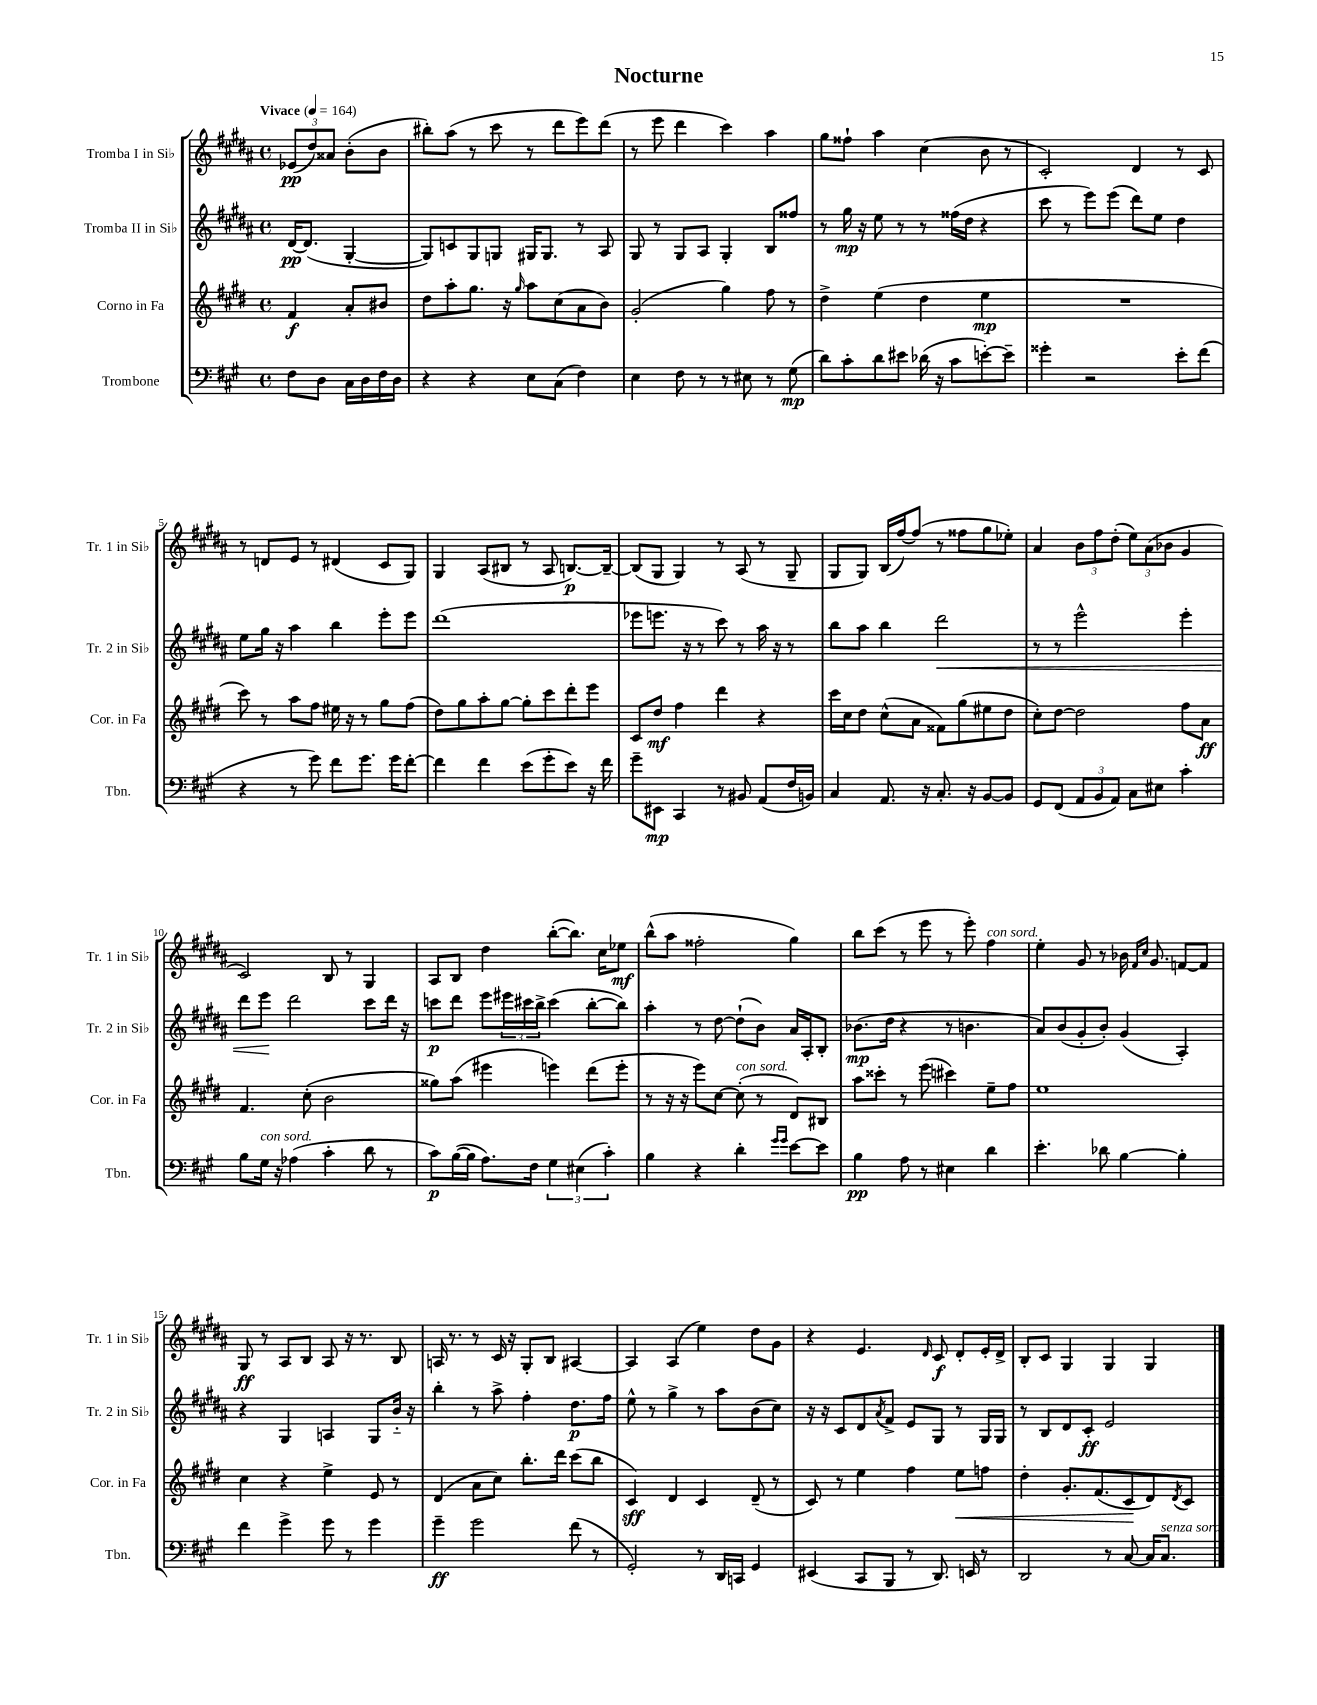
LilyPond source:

\header { title = "Nocturne" }
<<
\new StaffGroup <<
\new Staff = "s0" \with { instrumentName = "Tromba I in Sib" shortInstrumentName = "Tr. 1 in Sib" } {
    \clef treble \key b \major \defaultTimeSignature \time 4/4 \partial 2 \tempo "Vivace" 4 = 164
    \tuplet 3/2 { ees'8\pp( dis''8) aisis'8 } b'8-.( b'8 |
    bis''8-.) ais''8( r8 cis'''8 r8 dis'''8 e'''8) dis'''8( |
    r8 e'''8 dis'''4 cis'''4) ais''4 |
    gis''8 fisis''8-! ais''4 cis''4( b'8 r8 |
    cis'2-.) dis'4 r8 cis'8 |
    r8 d'8 e'8 r8 dis'4( cis'8 gis8) |
    gis4 ais8( bis8 r8 ais8 b8.~\p) b16~-- |
    b8( gis8 gis4) r8 ais8( r8 gis8-- |
    gis8 gis8) b16( fis''16~) fis''8( r8 fisis''8 gis''8 ees''8-.) |
    ais'4 \tuplet 3/2 { b'8 fis''8 dis''8-.( } \tuplet 3/2 { e''8) ais'8( bes'8 } gis'4 |
    cis'2) b8 r8 gis4 |
    ais8 b8 dis''4 b''8~-.( b''8.) cis''16 ees''8\mf |
    b''8-^( ais''8 fisis''2-. gis''4) |
    b''8 cis'''8( r8 e'''8 r8 e'''8-.) fis''4^\markup { \italic "con sord." } |
    e''4-. gis'8 r8 bes'16 \grace { fis'16 cis''16 } gis'8. f'8~ f'8 |
    gis8\ff r8 ais8 b8 ais8 r16 r8. b8 |
    a16 r8. r8 cis'16 r16 gis8-. b8 ais4~ |
    ais4 ais4( e''4) dis''8 gis'8 |
    r4 e'4. \grace { dis'16 } cis'8\f dis'8-. e'16-. dis'16-> |
    b8-. cis'8 gis4 gis4 gis4 \bar "|." |
}
\new Staff = "s1" \with { instrumentName = "Tromba II in Sib" shortInstrumentName = "Tr. 2 in Sib" } {
    \clef treble \key b \major \defaultTimeSignature \time 4/4 \partial 2
    dis'16~\pp dis'8.( gis4~-. |
    gis8) c'8 gis8 g8 gis16 gis8. r8 ais8 |
    gis8 r8 gis8 ais8 gis4-. b8 fisis''8 |
    r8 gis''16\mp r16 e''8 r8 r8 fisis''16( dis''16 r4 |
    cis'''8 r8 e'''8) e'''8( dis'''8) e''8 dis''4 |
    e''8 gis''16 r16 ais''4 b''4 e'''8-. e'''8 |
    dis'''1( |
    ees'''8 e'''8. r16 r8 cis'''8) r8 ais''16 r16 r8 |
    b''8 ais''8 b''4 dis'''2\< |
    r8 r8 e'''2-^ e'''4-. |
    dis'''8 e'''8\! dis'''2 cis'''8 dis'''16 r16 |
    c'''8\p dis'''8 e'''8 \tuplet 3/2 { eis'''16 cis'''16 b''16-> } cis'''4( b''8~-. b''8) |
    ais''4-. r8 dis''8~ dis''8-!( b'8) ais'16 ais16-. b8-. |
    bes'8.\mp( dis''16 r4 r8 b'4. |
    ais'8) b'8( gis'8-. b'8-.) gis'4( ais4-.) |
    r4 gis4 a4 gis8 b'16-_ r16 |
    b''4-. r8 ais''8-> fis''4-. dis''8.\p fis''16 |
    e''8-^ r8 gis''4-> r8 ais''8 b'8( cis''8) |
    r16 r16 cis'8 dis'8 \acciaccatura { ais'8 } fis'8-> e'8 gis8 r8 gis16 gis16 |
    r8 b8 dis'8 cis'8-.\ff e'2 \bar "|." |
}
\new Staff = "s2" \with { instrumentName = "Corno in Fa" shortInstrumentName = "Cor. in Fa" } {
    \clef treble \key e \major \defaultTimeSignature \time 4/4 \partial 2
    fis'4\f a'8-. bis'8 |
    dis''8 a''8-. gis''8. r16 \grace { gis''16 } a''8 cis''8( a'8 b'8) |
    gis'2-.( gis''4) fis''8 r8 |
    dis''4-> e''4( dis''4 e''4\mp |
    R1 |
    cis'''8) r8 a''8 fis''8 eis''16 r16 r8 gis''8 fis''8( |
    dis''8) gis''8 a''8-. gis''8~ gis''8-. cis'''8 dis'''8-. e'''8 |
    cis'8 dis''8\mf fis''4 dis'''4 r4 |
    cis'''16 cis''16 dis''8 cis''8-^( a'8 fisis'8) gis''8( eis''8 dis''8 |
    cis''8-.) dis''8~ dis''2 fis''8 a'8\ff |
    fis'4. cis''8-.( b'2 |
    gisis''8) a''8( eis'''4 e'''4) dis'''8( e'''8-. |
    r8 r16 r16 e'''8) cis''8~ cis''8-.^\markup { \italic "con sord." }( r8 dis'8) bis8 |
    a''8 cisis'''8-. r8 e'''8( cis'''4) e''8-- fis''8 |
    e''1 |
    cis''4 r4 e''4-> e'8 r8 |
    dis'4( a'8 cis''8) b''8.-. dis'''16 cis'''8( b''8 |
    cis'4\sff) dis'4 cis'4 dis'8--( r8 |
    cis'8) r8 e''4 fis''4 e''8\< f''8 |
    dis''4-. gis'8.-. fis'8.( cis'8\! dis'8) \acciaccatura { dis'8 } cis'8 \bar "|." |
}
\new Staff = "s3" \with { instrumentName = "Trombone" shortInstrumentName = "Tbn." } {
    \clef bass \key a \major \defaultTimeSignature \time 4/4 \partial 2
    fis8 d8 cis16 d16 fis16 d16 |
    r4 r4 e8 cis8( fis4) |
    e4 fis8 r8 r8 eis8 r8 gis8\mp( |
    d'8) cis'8-. d'8 eis'8 des'16( r16 cis'8 e'8~-.) e'8-- |
    gisis'4-. r2 e'8-. fis'8( |
    r4 r8 gis'8) fis'8 gis'8. gis'16 fis'8~-. |
    fis'4 fis'4 e'8( gis'8-. e'8) r16 fis'16 |
    gis'8-- eis,8\mp cis,4 r8 bis,8 a,8( fis16 b,16) |
    cis4 a,8. r16 cis8.-. r16 b,8~ b,8 |
    gis,8 fis,8( \tuplet 3/2 { a,8 b,8 a,8) } cis8 eis8 cis'4-. |
    b8 gis16^\markup { \italic "con sord." } r16 aes4( cis'4-. d'8 r8 |
    cis'8\p) b16~( b16 a8.) fis16 \tuplet 3/2 { gis4 eis4( cis'4-.) } |
    b4 r4 d'4-. \grace { gis'16 gis'16 } e'8~ e'8 |
    b4\pp a8 r8 eis4 d'4 |
    e'4.-. des'8 b4~ b4-. |
    fis'4 gis'4-> gis'8 r8 gis'4 |
    gis'4--\ff gis'2 fis'8( r8 |
    gis,2-.) r8 d,16 c,16 gis,4 |
    eis,4( cis,8 b,,8 r8 d,8.) e,16 r8 |
    d,2 r8 cis8~ cis16 cis8.^\markup { \italic "senza sord." } \bar "|." |
}
>>
>>
